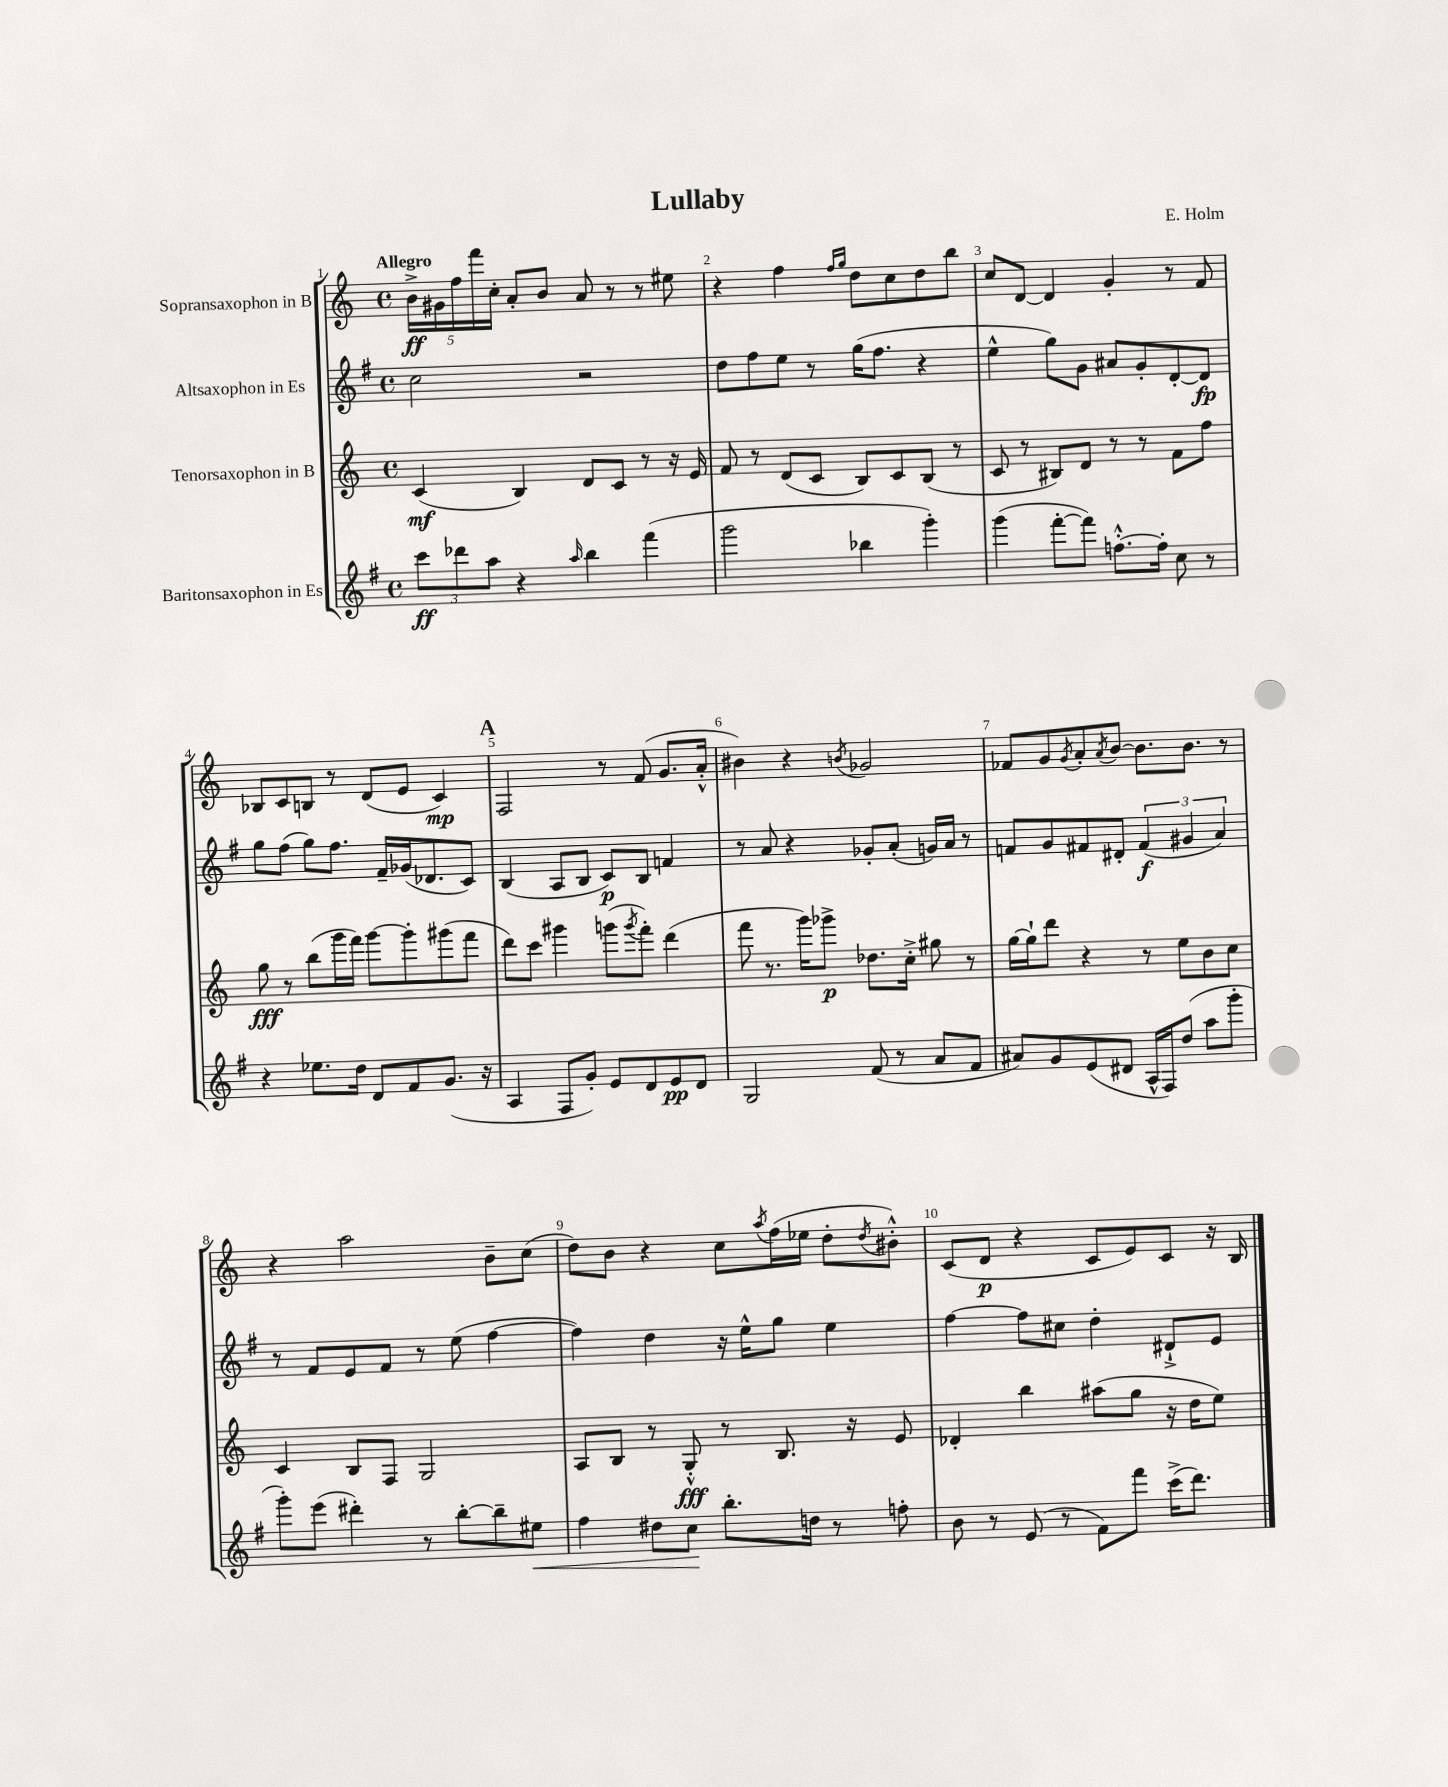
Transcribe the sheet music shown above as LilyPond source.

\header { title = "Lullaby" composer = "E. Holm" }
<<
\new StaffGroup <<
\new Staff = "s0" \with { instrumentName = "Sopransaxophon in B" } {
    \clef treble \key c \major \defaultTimeSignature \time 4/4 \tempo "Allegro"
    \tuplet 5/4 { b'16->\ff gis'16 f''16 f'''16 c''16-. } a'8-. b'8 a'8 r8 r8 eis''8 |
    r4 f''4 \grace { f''16 g''16 } d''8 c''8 d''8 b''8 |
    c''8 d'8~ d'4 g'4-. r8 f'8 |
    bes8 c'8 b8 r8 d'8( e'8 c'4\mp) |
    \mark \markup { \bold "A" } f2 r8 f'8( g'8. a'16-.-^ |
    bis'4) r4 \acciaccatura { b'8 } ges'2 |
    fes'8 g'8 \acciaccatura { g'8 } a'8-. \acciaccatura { a'8 } b'8~ b'8. b'8. r8 |
    r4 a''2 b'8-- c''8( |
    d''8) b'8 r4 c''8 \acciaccatura { a''8 } f''16( ees''16 d''8-. \acciaccatura { d''8 } bis'8-.-^) |
    c'8( d'8\p r4 c'8 e'8) c'8 r16 b16 \bar "|." |
}
\new Staff = "s1" \with { instrumentName = "Altsaxophon in Es" } {
    \clef treble \key g \major \defaultTimeSignature \time 4/4
    c''2 r2 |
    d''8 fis''8 e''8 r8 g''16( fis''8. r4 |
    e''4-^ g''8) g'8 ais'8 g'8-. d'8~-. d'8\fp |
    g''8 fis''8( g''8) fis''8. fis'16-- ges'16( des'8. c'8) |
    \mark \markup { \bold "A" } b4( a8 b8 c'8\p) b8 f'4 |
    r8 a'8 r4 ges'8-. a'8-.( g'16) a'16 r8 |
    f'8 g'8 fis'8 dis'8-. \tuplet 3/2 { fis'4\f( gis'4 a'4) } |
    r8 fis'8 e'8 fis'8 r8 e''8( fis''4~ |
    fis''4) d''4 r16 e''16-^ g''8 e''4 |
    fis''4~ fis''8 cis''8 d''4-. dis'8-!-> e'8 \bar "|." |
}
\new Staff = "s2" \with { instrumentName = "Tenorsaxophon in B" } {
    \clef treble \key c \major \defaultTimeSignature \time 4/4
    c'4\mf( b4) d'8 c'8 r8 r16 e'16 |
    f'8 r8 d'8( c'8 b8) c'8 b8( r8 |
    c'8 r8 bis8) d'8 r8 r8 f'8 f''8 |
    g''8\fff r8 b''8( g'''16 f'''16) g'''8~ g'''8-. gis'''8( f'''8 |
    \mark \markup { \bold "A" } d'''8) c'''8 gis'''4 g'''8( \acciaccatura { g'''8 } f'''8-.) d'''4( |
    f'''8 r8. g'''16) ges'''8->\p des''8. c''16-.-> gis''8 r8 |
    g''16~ g''16-! d'''8 r4 r8 e''8 b'8 c''8 |
    c'4 b8 f8 g2 |
    a8 b8 r8 g8-.-^\fff r8 b8. r16 e'8 |
    des'4-. b''4 ais''8( g''8 r16 d''16 e''8) \bar "|." |
}
\new Staff = "s3" \with { instrumentName = "Baritonsaxophon in Es" } {
    \clef treble \key g \major \defaultTimeSignature \time 4/4
    \tuplet 3/2 { c'''8\ff des'''8 a''8 } r4 \grace { a''16 } b''4 fis'''4( |
    g'''2 bes''4 g'''4-.) |
    g'''4( fis'''8~-. fis'''8) f''8.~-.-^ f''16-. c''8 r8 |
    r4 ees''8. d''16 d'8 fis'8 g'8.( r16 |
    \mark \markup { \bold "A" } a4 fis8 g'8-.) e'8 d'8 e'8\pp d'8 |
    g2 fis'8( r8 a'8 fis'8 |
    ais'8) g'8 e'8( dis'8 a16-^ fis16) d''8( a''8 g'''8-. |
    g'''8-.) e'''8( dis'''4-.) r8 b''8~-. b''8-- eis''8\< |
    fis''4 dis''8 c''8\! b''8.-. d''16 r8 f''8-. |
    b'8 r8 e'8( r8 fis'8) fis'''8 c'''16->( d'''8.) \bar "|." |
}
>>
>>
\layout { \context { \Score \override BarNumber.break-visibility = ##(#f #t #t) barNumberVisibility = #all-bar-numbers-visible } }
